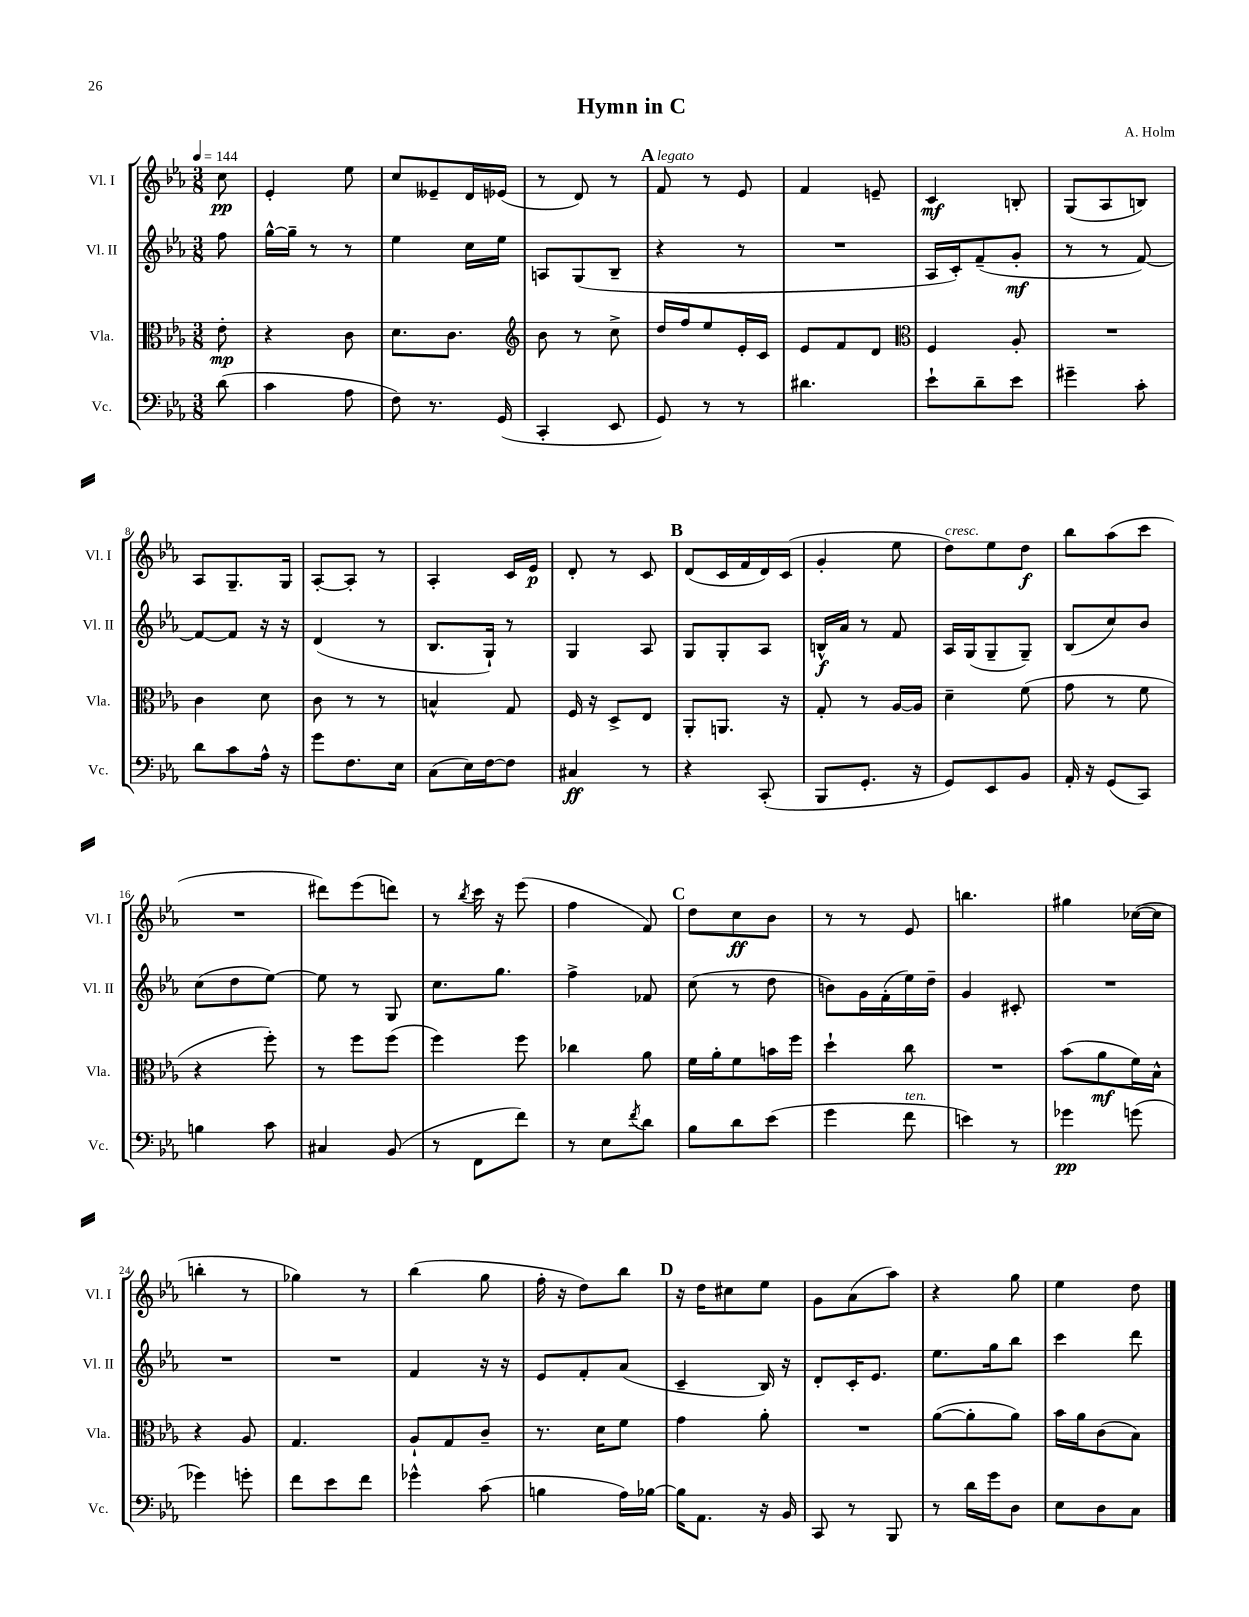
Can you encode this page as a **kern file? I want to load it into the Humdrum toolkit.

**kern	**kern	**kern	**kern
*staff4	*staff3	*staff2	*staff1
*clefF4	*clefC3	*clefG2	*clefG2
*k[b-e-a-]	*k[b-e-a-]	*k[b-e-a-]	*k[b-e-a-]
*M3/8	*M3/8	*M3/8	*M3/8
*MM144	*MM144	*MM144	*MM144
(8d\	8e-'\	8ff\	8cc\
=	=	=	=
4c\	4r	[16gg^^\LL	4e-'/
.	.	16gg~\]JJ	.
.	.	8r	.
8A-\	8c\	8r	8ee-\
=	=	=	=
8F\)	8.d\L	4ee-\	8cc/L
8.r	.	.	8e--~/
.	8.c\J	.	.
.	.	16cc\LL	16d/L
(16GG/	.	16ee-\JJ	(16e-/JJ
=	=	=	=
*	*clefG2	*	*
4CC'/	8b-\	8A/L	8r
.	8r	(8G/	8d/)
8EE-/	8cc^\	8B-~/J	8r
=	=	=	=
8GG/)	16dd/LL	4r	8f/
.	16ff/J	.	.
8r	8ee-/	.	8r
8r	16e-'/L	8r	8e-/
.	16c/JJ	.	.
=	=	=	=
4.d#\	8e-/L	4.r	4f/
.	8f/	.	.
.	8d/J	.	8e~/
=	=	=	=
*	*clefC3	*	*
8e-`\L	4F/	16A-/LL	4c/
.	.	16c'/J)	.
8d~\	.	(8f~/	.
8e-\J	8A-'/	8g'/J	8B'/
=	=	=	=
4g#~\	4.r	8r	(8G/L
.	.	8r	8A-/
8c'\	.	[8f/)	8B/J)
=	=	=	=
8d\L	4c\	8f/_L	8A-/L
8c\	.	8f/]J	8.G~/
16A-^^\Jk	8d\	16r	.
16r	.	16r	16G/Jk
=	=	=	=
8g\L	8c\	(4d/	[8A-'/L
8.F\	8r	.	8A-'/]J
.	8r	8r	8r
16E-\Jk	.	.	.
=	=	=	=
(8C\L	4B^^/	8.B-/L	4A-'/
16E-\L)	.	.	.
[16F\J	.	16G`/Jk)	.
8F\]J	8G/	8r	16c/LL
.	.	.	16e-/JJ
=	=	=	=
4C#/	16F/	4G/	8d'/
.	16r	.	.
.	8D^/L	.	8r
8r	8E-/J	8A-/	8c/
=	=	=	=
4r	8AA-'/L	8G/L	(8d/L
.	8.AA/J	8G'/	16c/L
.	.	.	16f/
(8CC'/	.	8A-/J	16d/)
.	16r	.	(16c/JJ
=	=	=	=
8BBB-/L	8G'/	16B^^/LL	4g'/
.	.	16a-/JJ	.
8.GG'/J	8r	8r	.
.	[16A-/LL	8f/	8ee-\
16r	16A-/]JJ	.	.
=	=	=	=
8GG/L)	4d~\	16A-/LL	8dd\L)
.	.	(16G/J	.
8EE-/	.	8G~/	8ee-\
8BB-/J	(8f\	8G~/J)	8dd\J
=	=	=	=
16AA-'/	8g\	(8B-/L	8bb-\L
16r	.	.	.
(8GG/L	8r	8cc/)	(8aa-\
8CC/J)	8f\	8b-/J	8ccc\J
=	=	=	=
4B\	4r	(8cc\L	4.r
.	.	8dd\	.
8c\	8ff'\)	[8ee-\J)	.
=	=	=	=
4C#/	8r	8ee-\]	8ddd#\L)
.	8ff\L	8r	(8eee-\
(8BB-/	(8ff\J	8G/	8ddd\J)
=	=	=	=
8r	4ff\)	8.cc\L	8r
.	.	.	8qbb-/
8FF\L	.	.	16ccc\
.	.	8.gg\J	16r
8f\J)	8ff\	.	(8eee-\
=	=	=	=
8r	4cc-\	4ff^\	4ff\
8E-\L	.	.	.
8qf/	.	.	.
8d\J	8a-\	8f-/	8f/)
=	=	=	=
8B-\L	16f\LL	(8cc\	8dd\L
.	16a-'\J	.	.
8d\	8f\	8r	8cc\
(8e-\J	16b\L	8dd\	8b-\J
.	16ff\JJ	.	.
=	=	=	=
4g\	4dd`\	8b\L)	8r
.	.	16g\L	8r
.	.	(16f'\	.
8f\	8cc\	16ee-\)	8e-/
.	.	16dd~\JJ	.
=	=	=	=
4e\)	4.r	4g/	4.bb\
8r	.	8c#'/	.
=	=	=	=
4g-\	(8b-\L	4.r	4gg#\
.	8a-\	.	.
(8g\	16f\L)	.	([16cc-\LL
.	16B-^^\JJ	.	16cc-\]JJ
=	=	=	=
4g-\)	4r	4.r	4bb'\
8g'\	8A-/	.	8r
=	=	=	=
8f\L	4.G/	4.r	4gg-\)
8e-\	.	.	.
8f\J	.	.	8r
=	=	=	=
4g-^^\	8A-`/L	4f/	(4bb-\
.	8G/	.	.
(8c\	8c~/J	16r	8gg\
.	.	16r	.
=	=	=	=
4B\	8.r	8e-/L	16ff'\
.	.	.	16r
.	.	8f'/	8dd\L)
.	16d\LK	.	.
16A-\LL)	8f\J	(8a-/J	8bb-\J
[16B-\JJ	.	.	.
=	=	=	=
16B-\]LK	4g\	4c~/	16r
8.AA-\J	.	.	16dd\LK
.	.	.	8cc#\
16r	8a-'\	16B-/)	8ee-\J
16BB-/	.	16r	.
=	=	=	=
8CC/	4.r	8d'/L	8g\L
8r	.	16c'/K	(8a-\
.	.	8.e-/J	.
8BBB-/	.	.	8aa-\J)
=	=	=	=
8r	([8a-\L	8.ee-\L	4r
16d\LL	8a-'\]	.	.
16g\J	.	16gg\k	.
8D\J	8a-\J)	8bb-\J	8gg\
=	=	=	=
8E-\L	16b-\LL	4ccc\	4ee-\
.	16a-\J	.	.
8D\	(8c\	.	.
8C\J	8B-\J)	8ddd\	8dd\
==	==	==	==
*-	*-	*-	*-
